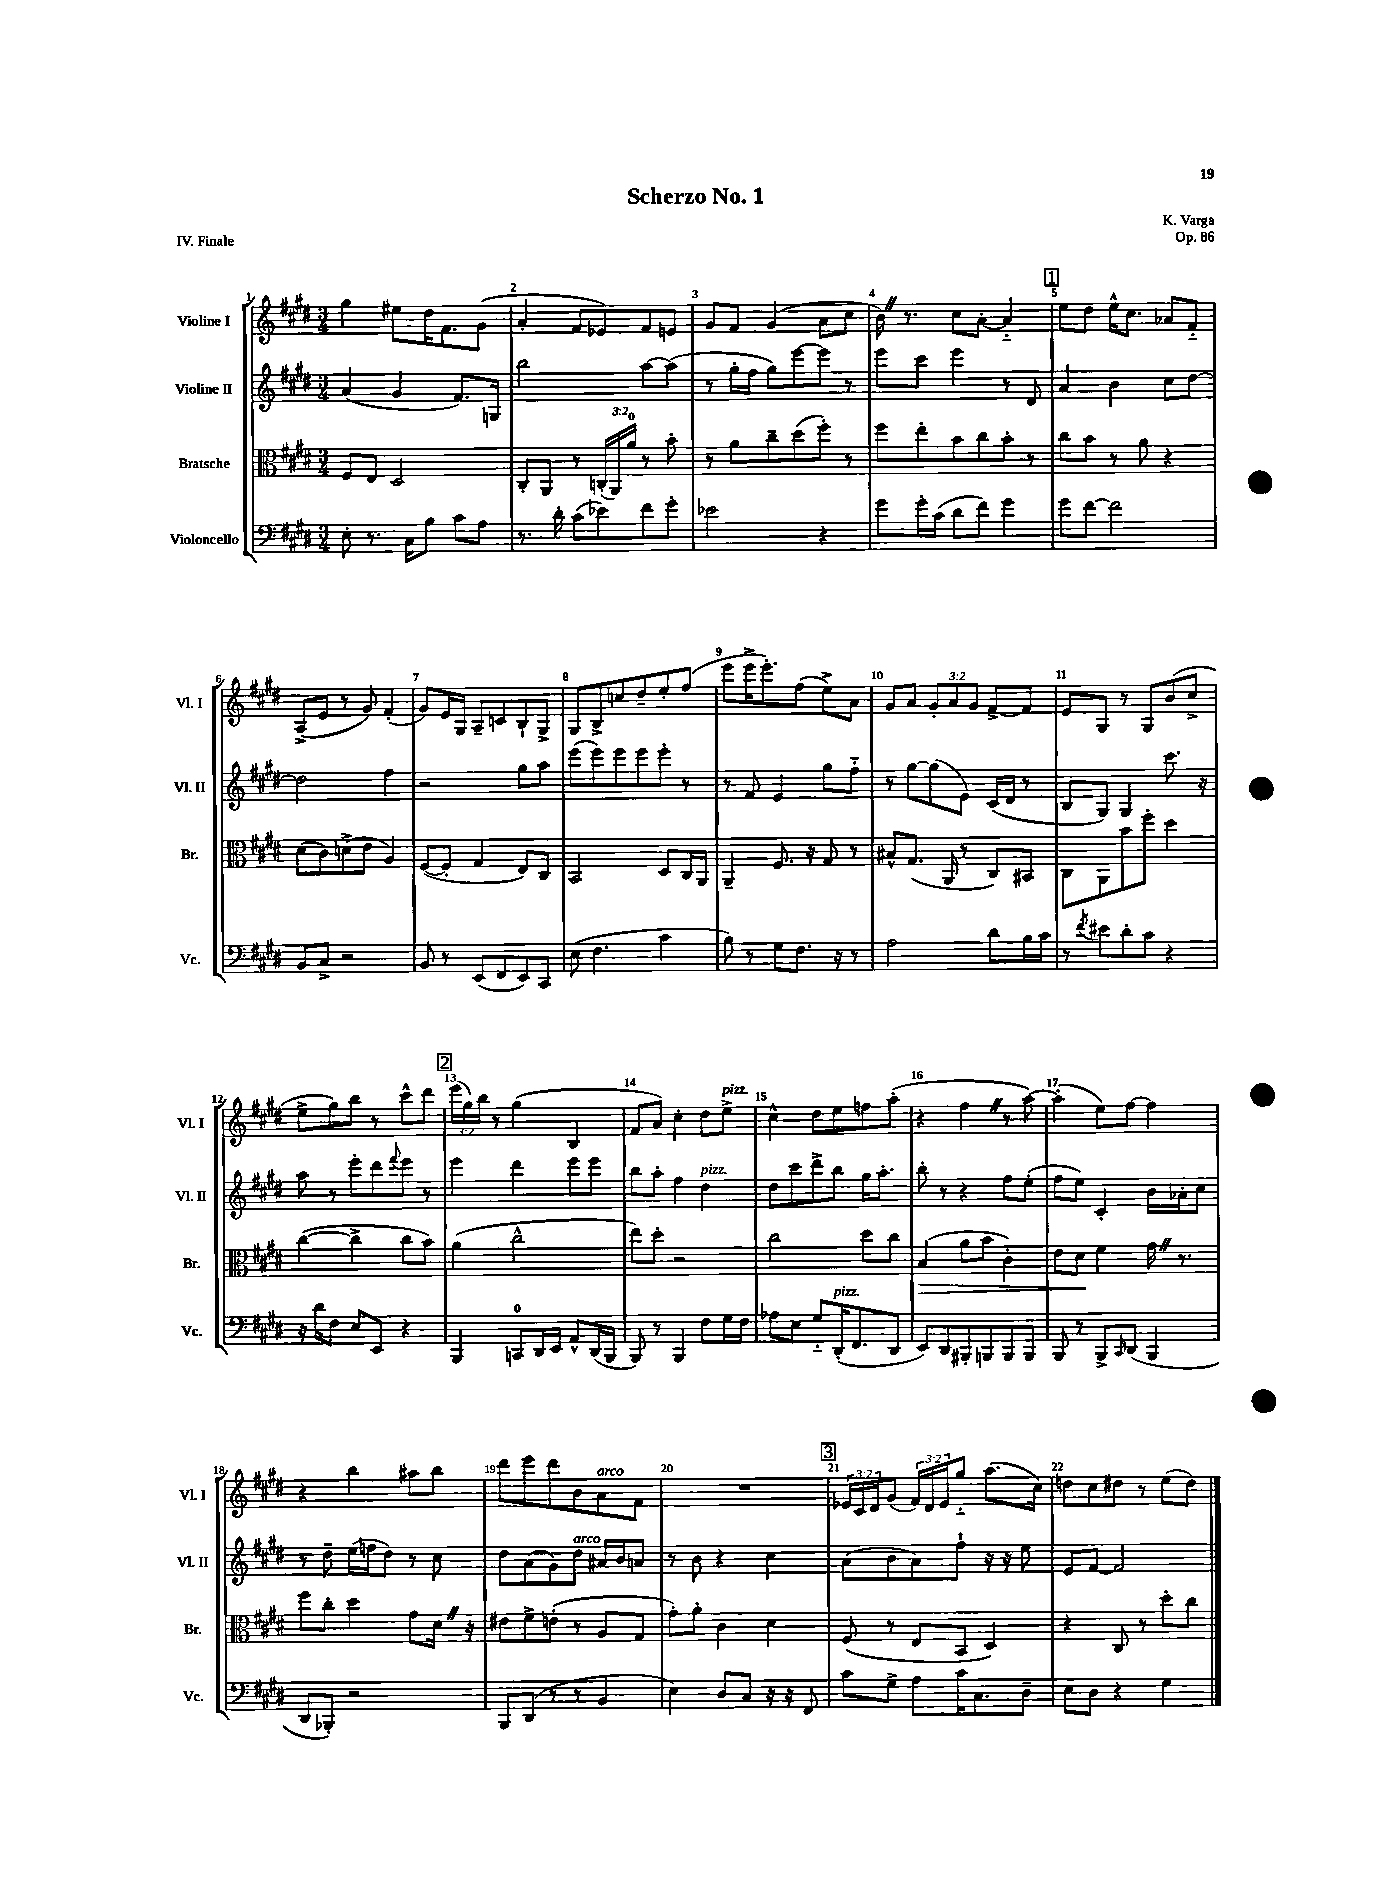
\header { title = "Scherzo No. 1" composer = "K. Varga" opus = "Op. 86" piece = "IV. Finale" }
<<
\new StaffGroup <<
\new Staff = "s0" \with { instrumentName = "Violine I" shortInstrumentName = "Vl. I" } {
    \clef treble \key e \major \numericTimeSignature \time 3/4 \override Staff.TupletNumber.text = #tuplet-number::calc-fraction-text
    gis''4 eis''8 dis''16 fis'8. gis'8( |
    a'4-. fis'8 ees'8) fis'8 e'8 |
    gis'8 fis'8 gis'4( a'8 cis''8 |
    b'16) \once \override BreathingSign.text = \markup { \musicglyph "scripts.caesura.straight" } \breathe r8. cis''8 a'8~-. a'4-_ |
    \mark \markup { \box "1" } e''8 dis''8 e''16-^ cis''8. aes'8 fis'8-_ |
    a8->( e'8 r8 gis'8) fis'4-.( |
    gis'8) e'16 gis16 a8-- c'8 b8-! gis8-> |
    gis8 b8-> c''8 dis''8-- e''8-. fis''8( |
    e'''8 e'''16-> e'''8.-.) fis''8( e''8->) a'8 |
    gis'8 a'8 \tuplet 3/2 { gis'8-. a'8 gis'8 } fis'8~-> fis'8 |
    e'8 gis8 r8 gis8 b'8( cis''8-> |
    e''8-> gis''8) b''8 r8 cis'''8-^ dis'''8 |
    \mark \markup { \box "2" } \tuplet 3/2 { e'''16( gis''16) b''16 } r8 gis''4( b4 |
    fis'8 a'8) cis''4-. dis''8 e''8->^\markup { \italic "pizz." } |
    cis''4-^ dis''8 e''8 f''8 a''8-.( |
    r4 fis''4 \once \override BreathingSign.text = \markup { \musicglyph "scripts.caesura.straight" } \breathe r8 a''8~) |
    a''4-.( e''8) fis''8~ fis''4 |
    r4 b''4 ais''8 b''8 |
    dis'''8 e'''8 dis'''8 b'8 a'8^\markup { \italic "arco" } fis'8 |
    R2. |
    \mark \markup { \box "3" } \tuplet 3/2 { ees'16 cis'16 dis'16 } gis'8( \tuplet 3/2 { fis'16) dis'16 ees'16 } gis''8-_ a''8.( cis''16) |
    d''8 cis''8 dis''8 r8 e''8( dis''8) \bar "|." |
}
\new Staff = "s1" \with { instrumentName = "Violine II" shortInstrumentName = "Vl. II" } {
    \clef treble \key e \major \numericTimeSignature \time 3/4
    a'4( gis'4 fis'8.) g16 |
    b''2 a''8~ a''8( |
    r8 gis''16-. fis''16 gis''8) e'''8~ e'''8 r8 |
    e'''8 cis'''8 e'''4 r8 dis'8 |
    \mark \markup { \box "1" } a'4 b'4 cis''8 dis''8~ |
    dis''2 fis''4 |
    r2 gis''8 a''8 |
    e'''8( e'''8) e'''8 e'''8 e'''8-. r8 |
    r8 fis'8 e'4 gis''8 fis''8-_ |
    r8 gis''8~ gis''8( e'8) cis'16( dis'16 r8 |
    b8 gis8) gis4 cis'''8. r16 |
    a''8 r8 e'''8-. dis'''8 \appoggiatura { fis'''8 } e'''8 r8 |
    \mark \markup { \box "2" } e'''4 dis'''4 e'''8 e'''8 |
    b''8 a''8-. fis''4 dis''4^\markup { \italic "pizz." } |
    dis''8 cis'''8 dis'''8-> b''8 gis''16 a''8.-. |
    b''8-. r8 r4 fis''8 e''8-.( |
    fis''8 e''8) cis'4-. b'16 aes'16-. cis''8 |
    r8 dis''8-- e''16( f''16 dis''8) r8 cis''8 |
    dis''8 a'8( gis'8) dis''8^\markup { \italic "arco" } ais'16 b'16 a'8 |
    r8 b'8 r4 cis''4 |
    \mark \markup { \box "3" } a'8( b'8 a'8) fis''8-! r16 r16 e''8 |
    e'8 fis'8~ fis'2 \bar "|." |
}
\new Staff = "s2" \with { instrumentName = "Bratsche" shortInstrumentName = "Br." } {
    \clef alto \key e \major \numericTimeSignature \time 3/4 \override Staff.TupletNumber.text = #tuplet-number::calc-fraction-text
    fis8 e8 dis2 |
    cis8-. a,8 r8 \tuplet 3/2 { c16-.( a,16) a'16-0 } r8 b'8-. |
    r8 a'8 cis''8-- dis''8( fis''8-.) r8 |
    fis''8 e''8-. b'8 cis''8 b'8-. r8 |
    \mark \markup { \box "1" } cis''8 b'8 r8 a'8 r4 |
    dis'8( cis'8) d'8->( e'8 a4) |
    fis8~( fis8-. gis4 e8) cis8 |
    b,2 dis8 cis16 a,16 |
    a,4-- fis8. r16 gis8 r8 |
    bis8-^ gis8.( a,16 r8 cis8) bis,8 |
    cis8 a,8 b'8 fis''8-. dis''4 |
    cis''4~( cis''4-> cis''8 b'8) |
    \mark \markup { \box "2" } a'4( cis''2-^ |
    e''8) dis''8-. r2 |
    cis''2 dis''8 cis''8 |
    b4\>( a'8 b'8 cis'4-.) |
    e'8 dis'8\! fis'4 gis'16 \once \override BreathingSign.text = \markup { \musicglyph "scripts.caesura.straight" } \breathe r8. |
    fis''8 cis''8-. dis''4 gis'8 dis'16 \once \override BreathingSign.text = \markup { \musicglyph "scripts.caesura.straight" } \breathe r16 |
    eis'8 fis'8-> e'8-.( r8 a8 gis8 |
    gis'8-.) a'8-. cis'4 dis'4 |
    \mark \markup { \box "3" } fis8( r8 e8 b,8 dis4) |
    r4 cis8 r8 dis''8-. cis''8 \bar "|." |
}
\new Staff = "s3" \with { instrumentName = "Violoncello" shortInstrumentName = "Vc." } {
    \clef bass \key e \major \numericTimeSignature \time 3/4
    e8-. r8. cis16 b8 cis'8 a8 |
    r8. dis'16-. cis'8( ees'8) fis'8 gis'8-. |
    ees'2 r4 |
    gis'8 gis'16-. cis'16( dis'8 fis'8) gis'4 |
    \mark \markup { \box "1" } gis'8 fis'8~ fis'2 |
    b,8 cis8-> r2 |
    b,8 r8 e,8( fis,8 e,8) cis,8 |
    e8( fis4. cis'4 |
    b8) r8 gis8 fis8. r16 r8 |
    a2 dis'8 b16 cis'16 |
    r8 \acciaccatura { fis'8 } eis'8 dis'8-. cis'8 r4 |
    r16 dis'16 fis8 e8 e,8 r4 |
    \mark \markup { \box "2" } b,,4 c,8-0 dis,16 e,16 a,8-^ dis,16( b,,16 |
    b,,8) r8 b,,4 fis8 gis16 fis16 |
    aes8 e8 gis8-_ dis,16-.^\markup { \italic "pizz." }( fis,8. dis,8 |
    e,8) dis,8 bis,,8-. b,,8 b,,8 b,,8 |
    b,,8 r8 b,,8-> \grace { cis,16 } dis,8( b,,4 |
    dis,8 bes,,8-.) r2 |
    b,,8 dis,8( r8 r8 b,4 |
    e4) dis8 cis8 r16 r16 fis,8 |
    \mark \markup { \box "3" } cis'8 gis8-> a8 cis'16 cis8. dis8-- |
    e8 dis8 r4 gis4 \bar "|." |
}
>>
>>
\layout { \context { \Score \override BarNumber.break-visibility = ##(#f #t #t) barNumberVisibility = #all-bar-numbers-visible } }
